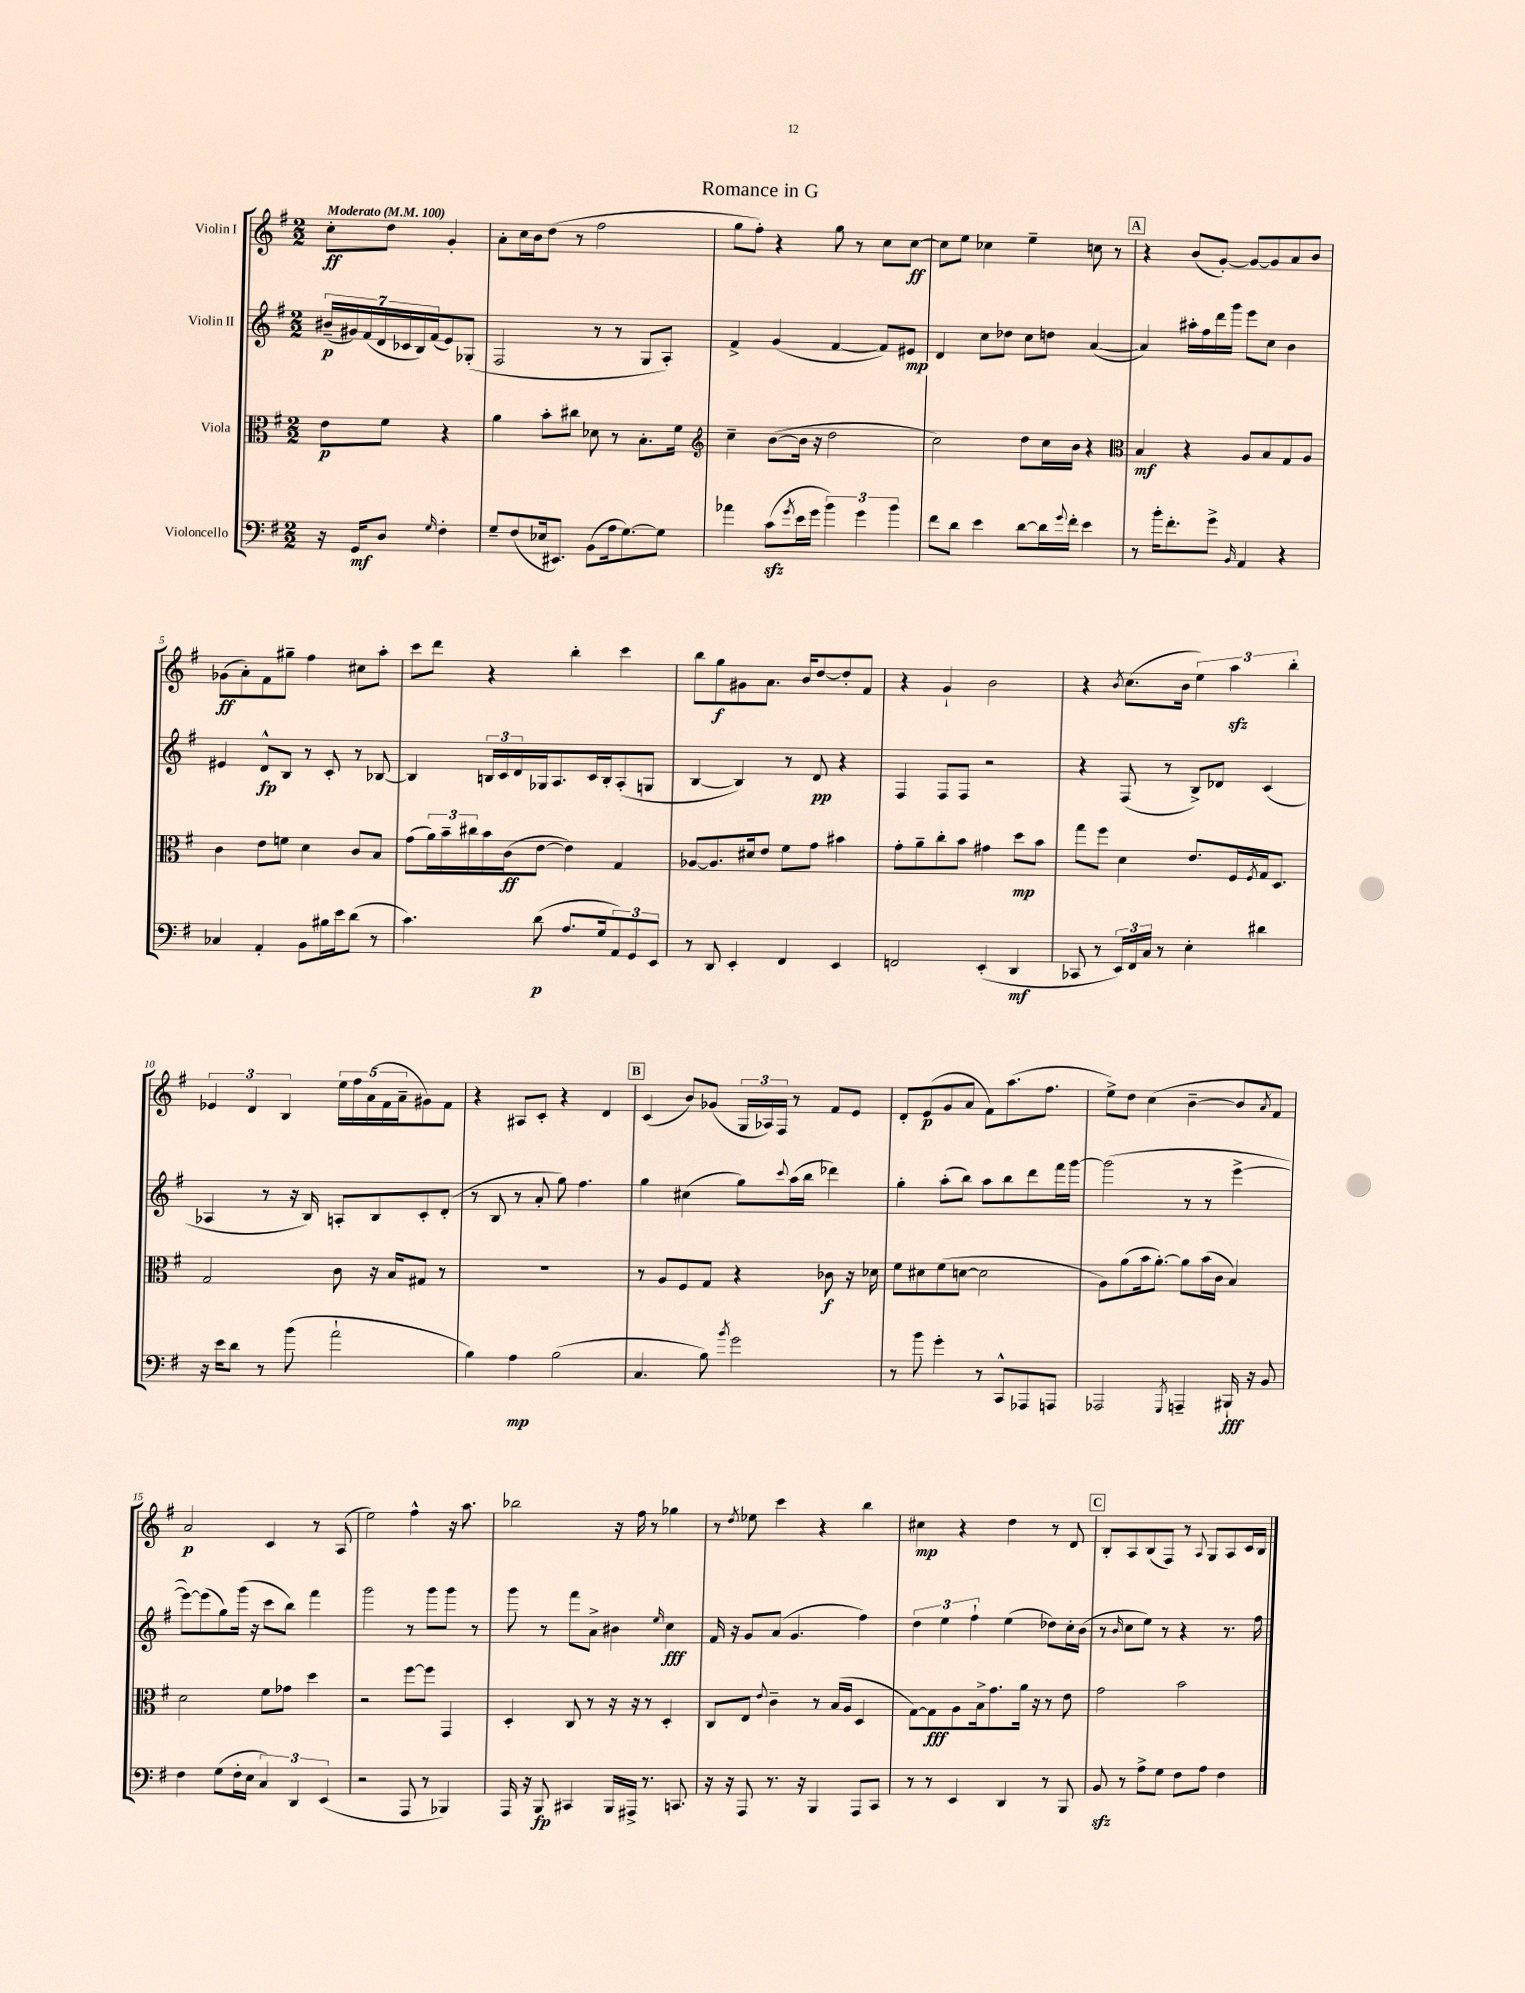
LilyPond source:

\header { title = "Romance in G" }
<<
\new StaffGroup <<
\new Staff = "s0" \with { instrumentName = "Violin I" } {
    \clef treble \key g \major \numericTimeSignature \time 2/2 \partial 2 \tempo "Moderato" 4 = 100
    c''8-.\ff d''8 g'4-. |
    a'8-. c''16 b'16 d''8( r8 fis''2 |
    g''8 fis''8-.) r4 g''8 r8 c''8 c''8~\ff |
    c''8 e''8 ces''4 e''4-- c''8 r8 |
    \mark \markup { \box "A" } r4 b'8( g'8~-.) g'8~ g'8 a'8 b'8 |
    ges'8\ff( a'8-.) fis'8 gis''8-- fis''4 cis''8 a''8-. |
    c'''8 d'''8 r4 b''4-. c'''4 |
    b''8 g''8\f gis'8 a'8. b'16 d''8~ d''8-. fis'8 |
    r4 g'4-! b'2 |
    r4 \acciaccatura { b'8 } c''8.( b'16 \tuplet 3/2 { e''4) a''4\sfz b''4-. } |
    \tuplet 3/2 { ees'4 d'4 b4 } \tuplet 5/4 { e''16 fis''16 a'16( fis'16 a'16-- } gis'8) fis'8 |
    r4 ais8 c'8-. r4 d'4 |
    \mark \markup { \box "B" } c'4( b'8) ges'8( \tuplet 3/2 { g16 aes16) fis16 } r8 fis'8 e'8 |
    d'8-. e'8\p( g'8 a'8 fis'8) a''8.( fis''8. |
    e''8->) d''8 c''4( b'4~-- b'8 \acciaccatura { a'8 } fis'8) |
    a'2\p c'4 r8 a8( |
    e''2) fis''4-^ r16 a''8. |
    bes''2 r16 fis''16 r8 ges''4 |
    r8 \acciaccatura { d''8 } ees''8 c'''4 r4 b''4 |
    cis''4\mp r4 d''4 r8 d'8 |
    \mark \markup { \box "C" } b8-. a8 b8( fis8) r8 \appoggiatura { a8 } g8 a8 c'16 b16 \bar "|." |
}
\new Staff = "s1" \with { instrumentName = "Violin II" } {
    \clef treble \key g \major \numericTimeSignature \time 2/2 \partial 2
    \tuplet 7/4 { bis'16--\p( gis'16) fis'16( d'16 ces'16 b16) fis'16( } e'8) ges8-.( |
    fis2 r8 r8 g8 a8-.) |
    fis'4-> g'4( fis'4~ fis'8) eis'8\mp |
    d'4 c''8 des''8 c''8 d''8 a'4~( |
    \mark \markup { \box "A" } a'4) ais''16-. fis''16 d'''16 g'''16 e'''8 c''8 b'4 |
    eis'4 d'8-^\fp b8 r8 c'8-. r8 bes8~ |
    bes4 \tuplet 3/2 { b16 c'16 d'16 } ges16 a8. c'16 b16-. a8-.( g8 |
    b4~ b4) r8 d'8\pp r4 |
    fis4 fis8 fis8 r2 |
    r4 fis8( r8 b8->) des'8 c'4( |
    aes4 r8 r16 b16) a8-. b8 c'8-. d'8-.( |
    r8 b8 r8 a'8-. g''8) fis''4. |
    \mark \markup { \box "B" } g''4 cis''4( g''8) \appoggiatura { c'''8 } a''16( b''16 des'''4) |
    g''4-. a''8-.( b''8) a''8 b''8 d'''8 fis'''16 g'''16~ |
    g'''2( r8 r8 e'''4~-> |
    e'''8~) e'''8( g''8) g'''16( r16 c'''8 b''8) fis'''4 |
    g'''2 r8 g'''8 g'''8 r8 |
    g'''8 r8 fis'''8 a'8-> bis'4 \grace { e''16 } c''4\fff |
    fis'16 r16 g'8 a'8( g'4. fis''4) |
    \tuplet 3/2 { d''4 e''4 fis''4-! } e''4( des''8) c''16-. b'16( |
    \mark \markup { \box "C" } r8 \grace { b'16 } c''8 e''8) r8 r4 r8. fis''16 \bar "|." |
}
\new Staff = "s2" \with { instrumentName = "Viola" } {
    \clef alto \key g \major \numericTimeSignature \time 2/2 \partial 2
    e'8\p fis'8 r4 |
    a'4 b'8-. cis''8 des'8 r8 b8.-. fis'16 |
    \clef treble c''4-- b'8~( b'16 r16 d''2 |
    c''2) d''8 c''16 b'16 r4 |
    \mark \markup { \box "A" } \clef alto b4\mf r4 a8 b8 g8 a8 |
    c'4 e'8 f'8 d'4 c'8 b8 |
    g'8( \tuplet 3/2 { a'16) b'16-- cis''16 } b'16 c'16\ff( e'8~ e'4) g4 |
    aes8~ aes8. dis'16 e'8 fis'8 g'8 bis'4 |
    g'8-. a'8-- c''8-. b'8 gis'4 d''8\mp b'8 |
    g''8 fis''8 d'4 e'8. fis16 \acciaccatura { fis8 } g16 d8. |
    g2 c'8 r16 b16 gis8 r8 |
    R1 |
    \mark \markup { \box "B" } r8 a8 fis8 g8 r4 ces'8\f r16 des'16 |
    fis'8 dis'8 fis'8( d'8~ d'2 |
    a8) a'8( b'16 a'8.~-.) a'8 b'16( c'16 b4) |
    d'2 fis'8 ges'8 d''4 |
    r2 fis''8~ fis''8 g,4 |
    d4-. c8 r8 r16 r16 r8 d4-. |
    c8 e8 \appoggiatura { e'8 } c'4-- r8 b16( a16 d4 |
    g8~) g8\fff a8 b16-> g'8. a'16 r16 r8 e'8 |
    \mark \markup { \box "C" } g'2 b'2 \bar "|." |
}
\new Staff = "s3" \with { instrumentName = "Violoncello" } {
    \clef bass \key g \major \numericTimeSignature \time 2/2 \partial 2
    r16 g,16\mf d8 \grace { g16 } fis4-. |
    g8-- fis8( ees16 eis,8.) b,8( a16 g8.~) g8 |
    aes'4 c'8\sfz( \acciaccatura { g'8 } e'16 g'16 \tuplet 3/2 { b'4) g'4 b'4 } |
    fis'8 d'8 e'4 d'8~ d'16 \appoggiatura { g'8 } fis'16-. e'4 |
    \mark \markup { \box "A" } r8 b'16-. fis'8.-. g'8-> \grace { b,16 } a,4 r4 |
    ces4 a,4-. b,8 bis16 e'16 d'8( r8 |
    c'4.) d'8\p( a8. g16 \tuplet 3/2 { a,8) g,8 e,8 } |
    r8 d,8 e,4-. fis,4 e,4 |
    f,2 e,4-.( d,4\mf |
    ces,8 r8 \tuplet 3/2 { e,16) fis,16 c16 } r8 e4-. dis'4 |
    r16 e'16 d'8 r8 b'8( a'2-! |
    b4) a4\mp b2( |
    \mark \markup { \box "B" } c4. b8) \acciaccatura { b'8 } g'2 |
    r8 b'8 g'4-. r8 c,8-^ aes,,8 a,,8 |
    aes,,2 \acciaccatura { g,,8 } a,,4-- bis,,16-!\fff r16 b,8 |
    fis4 g8( fis16-. e16 \tuplet 3/2 { c4) d,4 e,4( } |
    r2 a,,8 r8 bes,,4) |
    a,,16 r16 b,,8\fp cis,4 b,,16 ais,,16-> r8. c,8. |
    r16 r16 a,,8 r8. r16 b,,4 a,,8 c,8 |
    r8 r8 e,4 d,4 r8 b,,8 |
    \mark \markup { \box "C" } b,8\sfz r8 a8-> g8 fis8 a8 fis4 \bar "|." |
}
>>
>>
